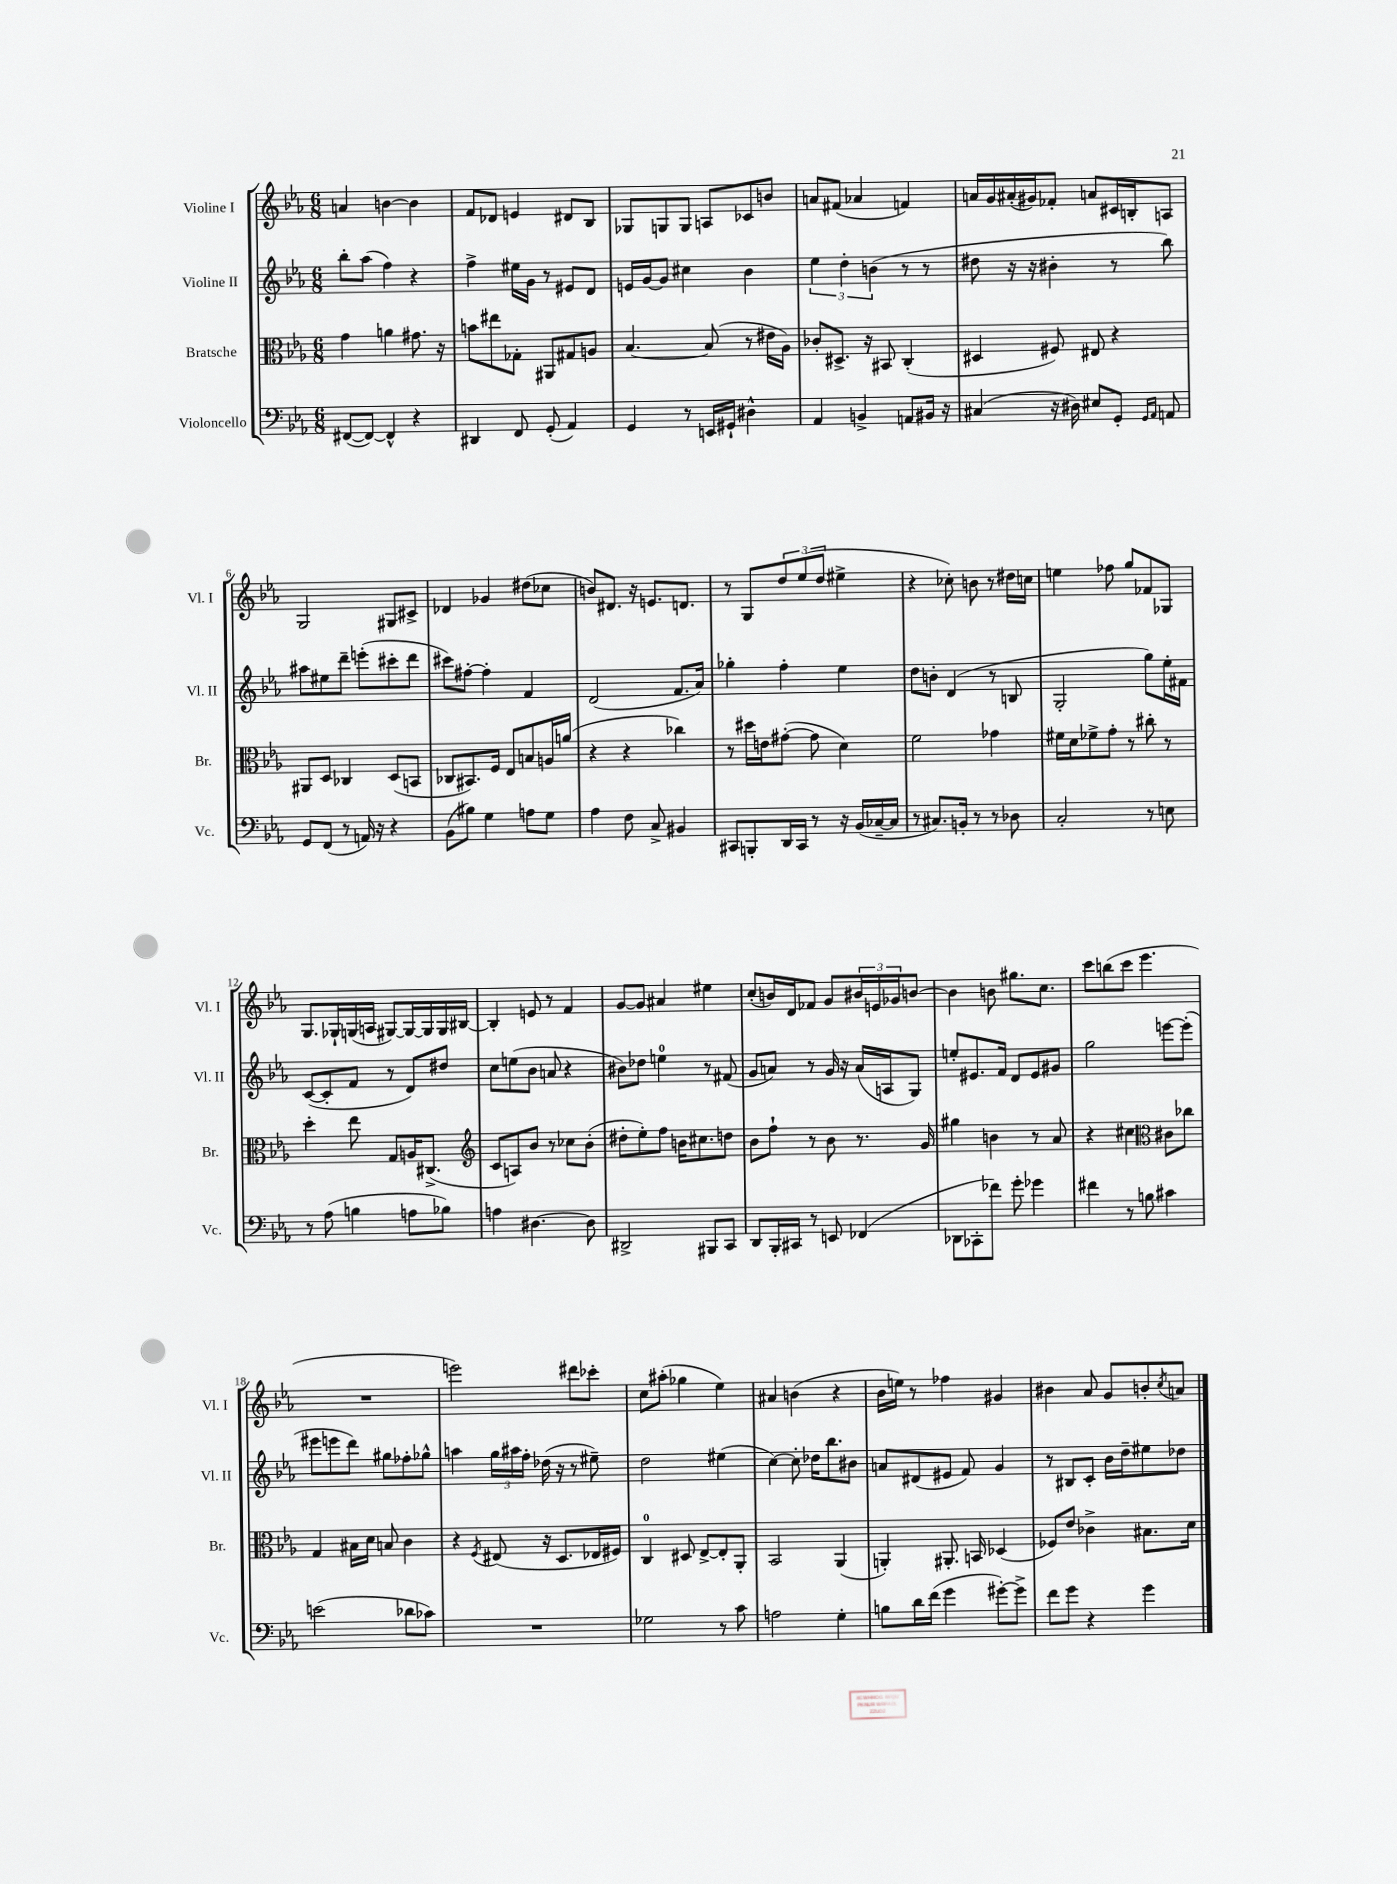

**kern	**kern	**kern	**kern
*staff4	*staff3	*staff2	*staff1
*clefF4	*clefC3	*clefG2	*clefG2
*k[b-e-a-]	*k[b-e-a-]	*k[b-e-a-]	*k[b-e-a-]
*M6/8	*M6/8	*M6/8	*M6/8
([8FF#	4g	8bb-'	4a
8FF#_)	.	(8aa-	.
4FF#^^]	4a	4ff)	[4b
4r	8.g#	4r	4b]
.	16r	.	.
=	=	=	=
4DD#	8b	4ff^	8f
.	8ee#	.	8d-
8FF	8G-'	16ee#	4e
.	.	16g	.
(8GG'	8AA#	8r	.
4AA-)	8G#	8e#	8d#
.	8A	8d	8B-
=	=	=	=
4GG	[4.B-	16e	8G-
.	.	[16g	.
.	.	8g]	8G
8r	.	4cc#	8G
16EE	(8B-]	.	8A
16GG#`	.	.	.
4D#^^	8r	4b-	8c-
.	16e#	.	8b
.	16A-)	.	.
=	=	=	=
4AA-	8c-'	6ee-	8a
.	8.D#^	.	(8f#
.	.	6dd'	.
4BB^	.	.	4a-
.	16r	.	.
.	.	(6b	.
.	8BB#	.	.
8AA	(4C'	8r	4f)
16BB#	.	8r	.
16r	.	.	.
=	=	=	=
(4C#	4D#	8dd#	16a
.	.	.	16g
.	.	16r	(16a#'
.	.	16r	16g#)
16r	8F#)	4b#'	8f-'
16D#)	.	.	.
8E#	8E#	.	8a
8GG'	4r	8r	16c#
.	.	.	16B'
16qqGG	.	.	.
16qqAA-	.	.	.
8AA	.	8bb-)	8A
=	=	=	=
8GG	8AA#	8aa#	2G
(8FF	8D	8ee#	.
8r	4C-	8ddd~	.
16AA)	.	(8eee'	.
16r	.	.	.
4r	(8D	8ccc#'	8G#
.	8BB	8ddd	8c#^
=	=	=	=
(8BB-	8C-	8ccc#)	4d-
8B#)	8.BB#)	[8ff#'	.
4G	.	4ff#']	4g-
.	16F	.	.
.	8E-	.	.
8A	8B	4f	(8dd#
8G	16A	.	8cc-
.	(16a	.	.
=	=	=	=
4A-	4r	(2d	8b)
.	.	.	8.d#
8F	4r	.	.
.	.	.	16r
8C^	.	.	8.e
4BB#	4cc-)	8.f	.
.	.	.	8.d
.	.	16a-)	.
=	=	=	=
8CC#	8r	4gg-'	8r
8BBB'	16dd#	.	8G
.	16e	.	.
16DD	([8g#'	4ff'	12dd
16CC#	.	.	.
.	.	.	(12ee-
8r	8g#]	.	.
.	.	.	12dd
16r	4d)	4ee-	4ee#^
(16BB-	.	.	.
[16C-~	.	.	.
16C-]	.	.	.
=	=	=	=
8r	2f	8dd	4r
8.C#)	.	8b'	.
.	.	(4d	8cc-')
16BB'	.	.	.
8r	.	.	8b
8r	4g-	8r	8r
8D-	.	8B	16dd#
.	.	.	16cc
=	=	=	=
2C'	16f#	2G'	4ee
.	16d	.	.
.	8f-^	.	.
.	8g'	.	8ff-
.	8r	.	8gg
8r	8cc#'	8gg)	8f-
8E	8r	16ee-'	8G-
.	.	16f#	.
=	=	=	=
8r	4dd'	([8c	8.G
(8A-	.	8c']	.
.	.	.	16G-`
4B	8ee-	8f	(16G
.	.	.	16A
.	8G	8r	[8G#)
8A	16A	8d)	16G#_
.	(8.C#^	.	16G#]
8B-)	.	8dd#	16G#
.	.	.	[16B#
=	=	=	=
*	*clefG2	*	*
4A	8c	8cc	4B#']
.	8A)	(8ee	.
[4.D#	8b-	8b-	8e
.	8r	8a	8r
.	8cc-	4r	4f
8D#]	(8b-'	.	.
=	=	=	=
2DD#^	8dd#'	8b#)	[8g
.	8ee-')	8dd-	8g]
.	8ff	4ee	4a#
.	16b	.	.
.	8.cc#	.	.
8BBB#	.	8r	4ee#
8CC	8dd	(8f#	.
=	=	=	=
8DD	8b-	8g	(8cc'
16BBB-'	8ff`	8a)	16b)
16CC#	.	.	16d
8r	8r	8r	8f-
8EE	8b-	16g	8g
.	.	16r	.
(4FF-	8.r	(16a	24b#
.	.	.	24e
.	.	16A	.
.	.	.	24g-
.	.	8G)	[8b
.	16g	.	.
=	=	=	=
8DD-	4gg#	8ee'	4b]
8CC-'	.	8.e#	.
8f-)	4b	.	8b
.	.	16f	.
8g'	.	8d	8.gg#
4g-	8r	8e#	.
.	.	.	8.cc
.	8a-	8g#	.
=	=	=	=
4f#	4r	2gg	8ccc
.	.	.	(8bb
8r	4cc#	.	8ccc
8B	.	.	4.eee-
*	*clefC3	*	*
4c#	8c#	[8eee	.
.	8cc-	(8eee']	.
=	=	=	=
(2e	4G	8eee#	2.r
.	.	8eee	.
.	16B#	8ddd)	.
.	16d	.	.
.	8B	8gg#	.
8d-	4c	8ff-'	.
8c-)	.	8gg-^^	.
=	=	=	=
2.r	4r	4aa	2eee)
.	8qF	.	.
.	(8E#	24gg	.
.	.	24aa#	.
.	.	24ff'	.
.	16r	(16dd-	.
.	8.D	16r	.
.	.	8r	8ddd#
.	16E-	8ee#~)	8ccc-'
.	16F#)	.	.
=	=	=	=
2G-	4C	2dd	8cc
.	.	.	(8aa#'
.	8D#	.	4gg-
.	[8E-^	.	.
8r	8E-']	(4ee#	4ee-)
8c	8AA-'	.	.
=	=	=	=
2A	2BB-	[4cc)	4a#
.	.	8cc']	(4b
.	.	16dd-	.
.	.	8.bb-	.
4G'	(4AA-	.	4r
.	.	8b#	.
=	=	=	=
8B	4AA')	8a	16b-
.	.	.	16ee)
16d	.	(8d#	8r
(16f	.	.	.
4g	8.AA#'	8e#	4ff-
.	.	8f)	.
.	16BB	.	.
[8g#')	(4D-	4g	4g#
8g#^]	.	.	.
=	=	=	=
8f	8F-)	8r	4b#
8g	8e-	8B#	.
4r	4c-^	8c'	8a-
.	.	16b-	8g
.	.	16dd~	.
4g	8.B#	8ee#	8b'
.	.	.	8qcc
.	.	8dd-	8a
.	16d	.	.
==	==	==	==
*-	*-	*-	*-
